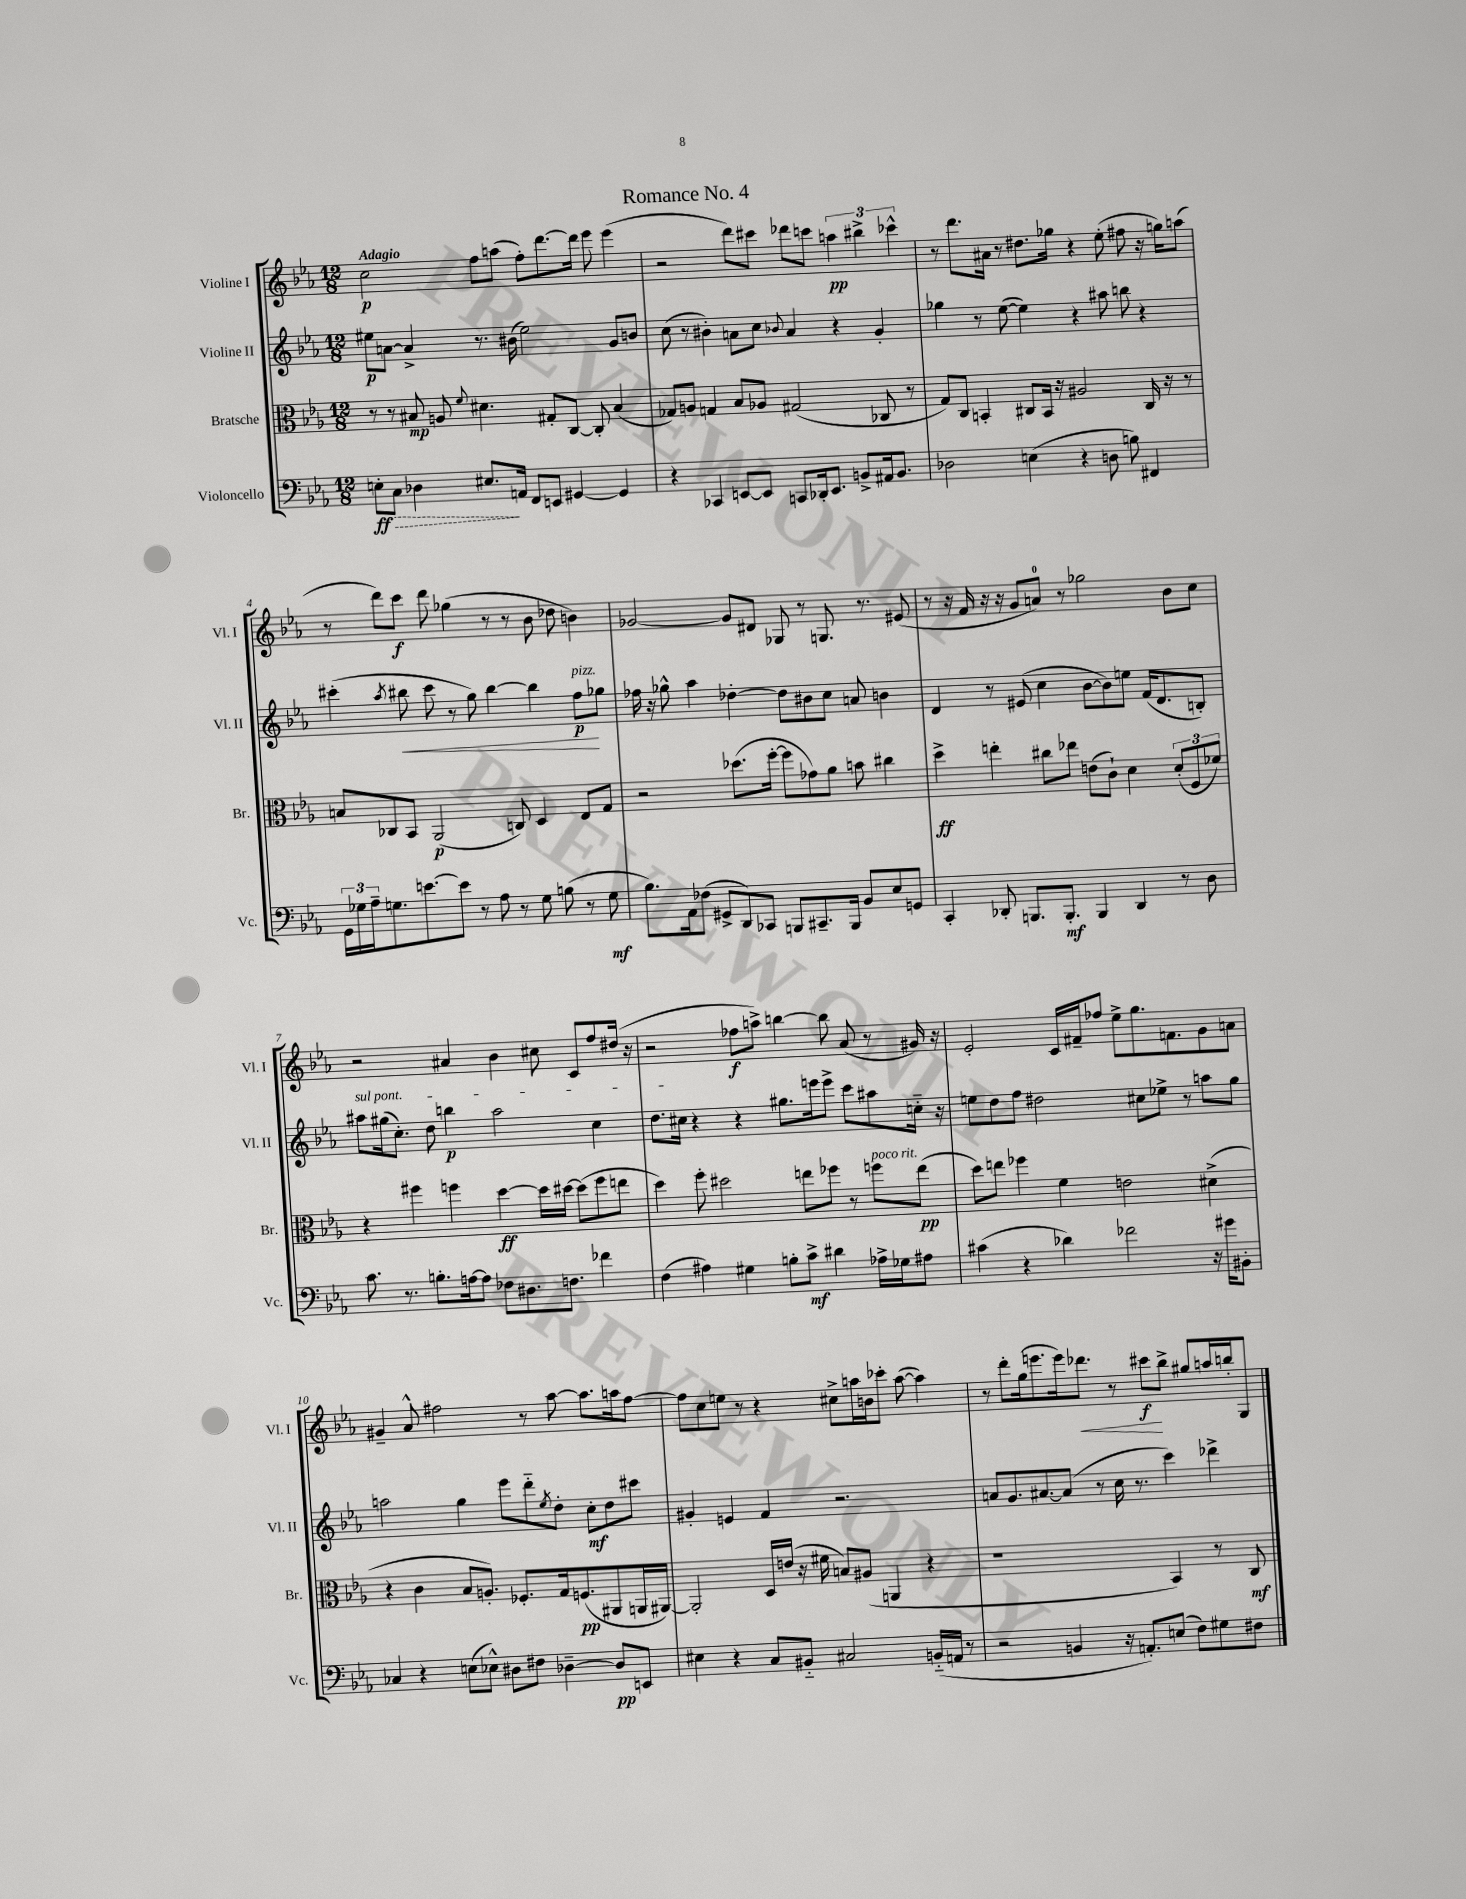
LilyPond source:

\header { title = "Romance No. 4" }
<<
\new StaffGroup <<
\new Staff = "s0" \with { instrumentName = "Violine I" shortInstrumentName = "Vl. I" } {
    \clef treble \key ees \major \numericTimeSignature \time 12/8 \tempo "Adagio"
    c''2\p f''8 a''8( f''8-.) d'''8.~ d'''16 ees'''8 ees'''4( |
    r2 d'''8) cis'''8 des'''8 c'''8 \tuplet 3/2 { a''4\pp bis''4-> ces'''4-^ } |
    r8 d'''8. ais'16 r8 dis''8. ges''16 r4 ees''8-.( fis''8 r16 g''16) a''8( |
    r8 d'''8) c'''8\f d'''8 ges''4( r8 r8 bes'8 des''8 b'4) |
    ges'2~ ges'8 dis'8 ges8 r8 g8. r8. eis'8( |
    r8 r16 f'16 r16 r16 g'8 a'8-0) r8 ges''2 bes'8 c''8 |
    r2 ais'4 bes'4 cis''8 c'8 f''8 dis''16( r16 |
    r2 fes''8\f a''8->) b''4~ b''8 aes'8( r8 gis'16) r16 |
    ees'2-. c'16 fis'16-- fes''8 ees''8-> g''8. f'8. g'8 a'8 |
    gis'4-- aes'8-^ fis''2 r8 aes''8~ aes''8. a''16 fis''8~ |
    fis''8 c''8 e''8 r8 r4 cis''8-> a''16 b'16 ces'''8-. a''8~( a''4) |
    r8 d'''8-. g''16( e'''8. e'''16) des'''8.\< r8 cis'''8\f\! bes''8-> gis''8 a''16 b''16-. g8 \bar "|." |
}
\new Staff = "s1" \with { instrumentName = "Violine II" shortInstrumentName = "Vl. II" } {
    \clef treble \key ees \major \numericTimeSignature \time 12/8
    eis''8\p a'8~ a'4-> r8. bis'16( eis''2) g'8 b'8 |
    c''8( r8 bis'4-.) a'8 c''8 \appoggiatura { bes'8 } a'4 r4 g'4-. |
    ges''4 r8 ees''8~( ees''4) r4 ais''8 b''8 r4 |
    cis'''4-.( \acciaccatura { aes''8 } bis''8\< cis'''8 r8 g''8) bis''4~ bis''4 f''8\p\!^\markup { \italic "pizz." } ges''8 |
    fes''16 r16 ges''8-^ aes''4 des''4~-. des''8 bis'8 c''8 a'8 b'4 |
    d'4 r8 eis'8( c''4 bes'8~ bes'8) e''8 f'16( d'8. b8-.) |
    \once \override TextSpanner.bound-details.left.text = \markup { \italic "sul pont." } ais''8\startTextSpan gis''16( c''8.-.) d''8 b''4\p ais''2 c''4 |
    d''8. cis''16\stopTextSpan r4 r4 gis''8. e'''16 e'''8-> c'''8 ais''8 c''16-_ r16 |
    e''8 d''8 f''8 dis''2 cis''8 ees''8-> r8 a''8 g''8 |
    a''2 g''4 ees'''8 d'''8-_ \acciaccatura { ees''8 } d''8-. c''8-.\mf d''8 cis'''8 |
    gis'4-. e'4 f'4 r2. |
    a'8 g'8. ais'8.~ ais'8( r8 c''16 r8. c'''4) des'''4-> \bar "|." |
}
\new Staff = "s2" \with { instrumentName = "Bratsche" shortInstrumentName = "Br." } {
    \clef alto \key ees \major \numericTimeSignature \time 12/8
    r8 r8 bis8\mp a8 \appoggiatura { f'8 } dis'4. gis8-. c8~ c8-. bis4( |
    ges8) a8 g4 bes8 aes8 gis2( ces8 r8 |
    g8) c8 b,4-. cis8 b,16 r16 ais2 cis16 r16 r8 |
    b8 ces8 bes,8 aes,2\p( c8) d4 ees8 g8 |
    r2 des''8.( f''16~-. f''8 ges'8) aes'8 b'8 cis''4 |
    d''4->\ff e''4-. cis''8 ees''8 e'8( c'8-!) d'4 \tuplet 3/2 { d'8-.( f8 fes'8) } |
    r4 fis''4 f''4 d''4~\ff d''16 dis''16~ dis''8( f''8 e''8 |
    d''4) f''8-. dis''2 e''8 fes''8 r8 f''8^\markup { \italic "poco rit." } e''8\pp( |
    d''8) e''8 fes''4 f'4 e'2 dis'4->( |
    r4 c'4 bes8 a8.-.) fes8.-. g16 f8.\pp( ais,8 a,16 ais,16~) |
    ais,2-. d16 e'16( r16 fis'16 b8) ais8( a,4 r4 |
    r1 bes,4) r8 c8\mf \bar "|." |
}
\new Staff = "s3" \with { instrumentName = "Violoncello" shortInstrumentName = "Vc." } {
    \clef bass \key ees \major \numericTimeSignature \time 12/8
    \once \override Hairpin.style = #'dashed-line e8-.\ff\> c8 des4 eis8.\! a,16 f,8 e,8 gis,4~ gis,4 |
    r4 ces,4 e,8~ e,8 c,8 des,16-. e,8. b,8-> ais,16 b,8. |
    des2 e4( r4 d8 b8) fis,4 |
    \tuplet 3/2 { g,16 ges16 aes16-- } g8. e'8.~ e'8 r8 aes8 r8 g8 b8( r8 g8\mf |
    bes8.) aes,16 fes8( gis,8-> d,8) ces,8 b,,8 cis,8.-- b,,16 bes,8 ees8 g,8 |
    c,4-. des,8-. b,,8. b,,8.-.\mf b,,4 des,4 r8 d8 |
    c'8. r8. b8.-. a16~ a8 fes8 dis8. f8. fes'4 |
    f4( ais4) gis4 b8-. c'8->\mf dis'4 aes16-> ges16 ais8 |
    cis'4( r4 des'4) fes'2 r16 gis'16 bis,8-. |
    ces4 r4 e8( ees8-^) dis8 fis8 des4~-- des8\pp e,8 |
    eis4 r4 c8 bis,8-_ cis2 b,16-_( a,16 r8 |
    r2 b,4 r16 a,8.-.) e8( f8) gis8 fis8 \bar "|." |
}
>>
>>
